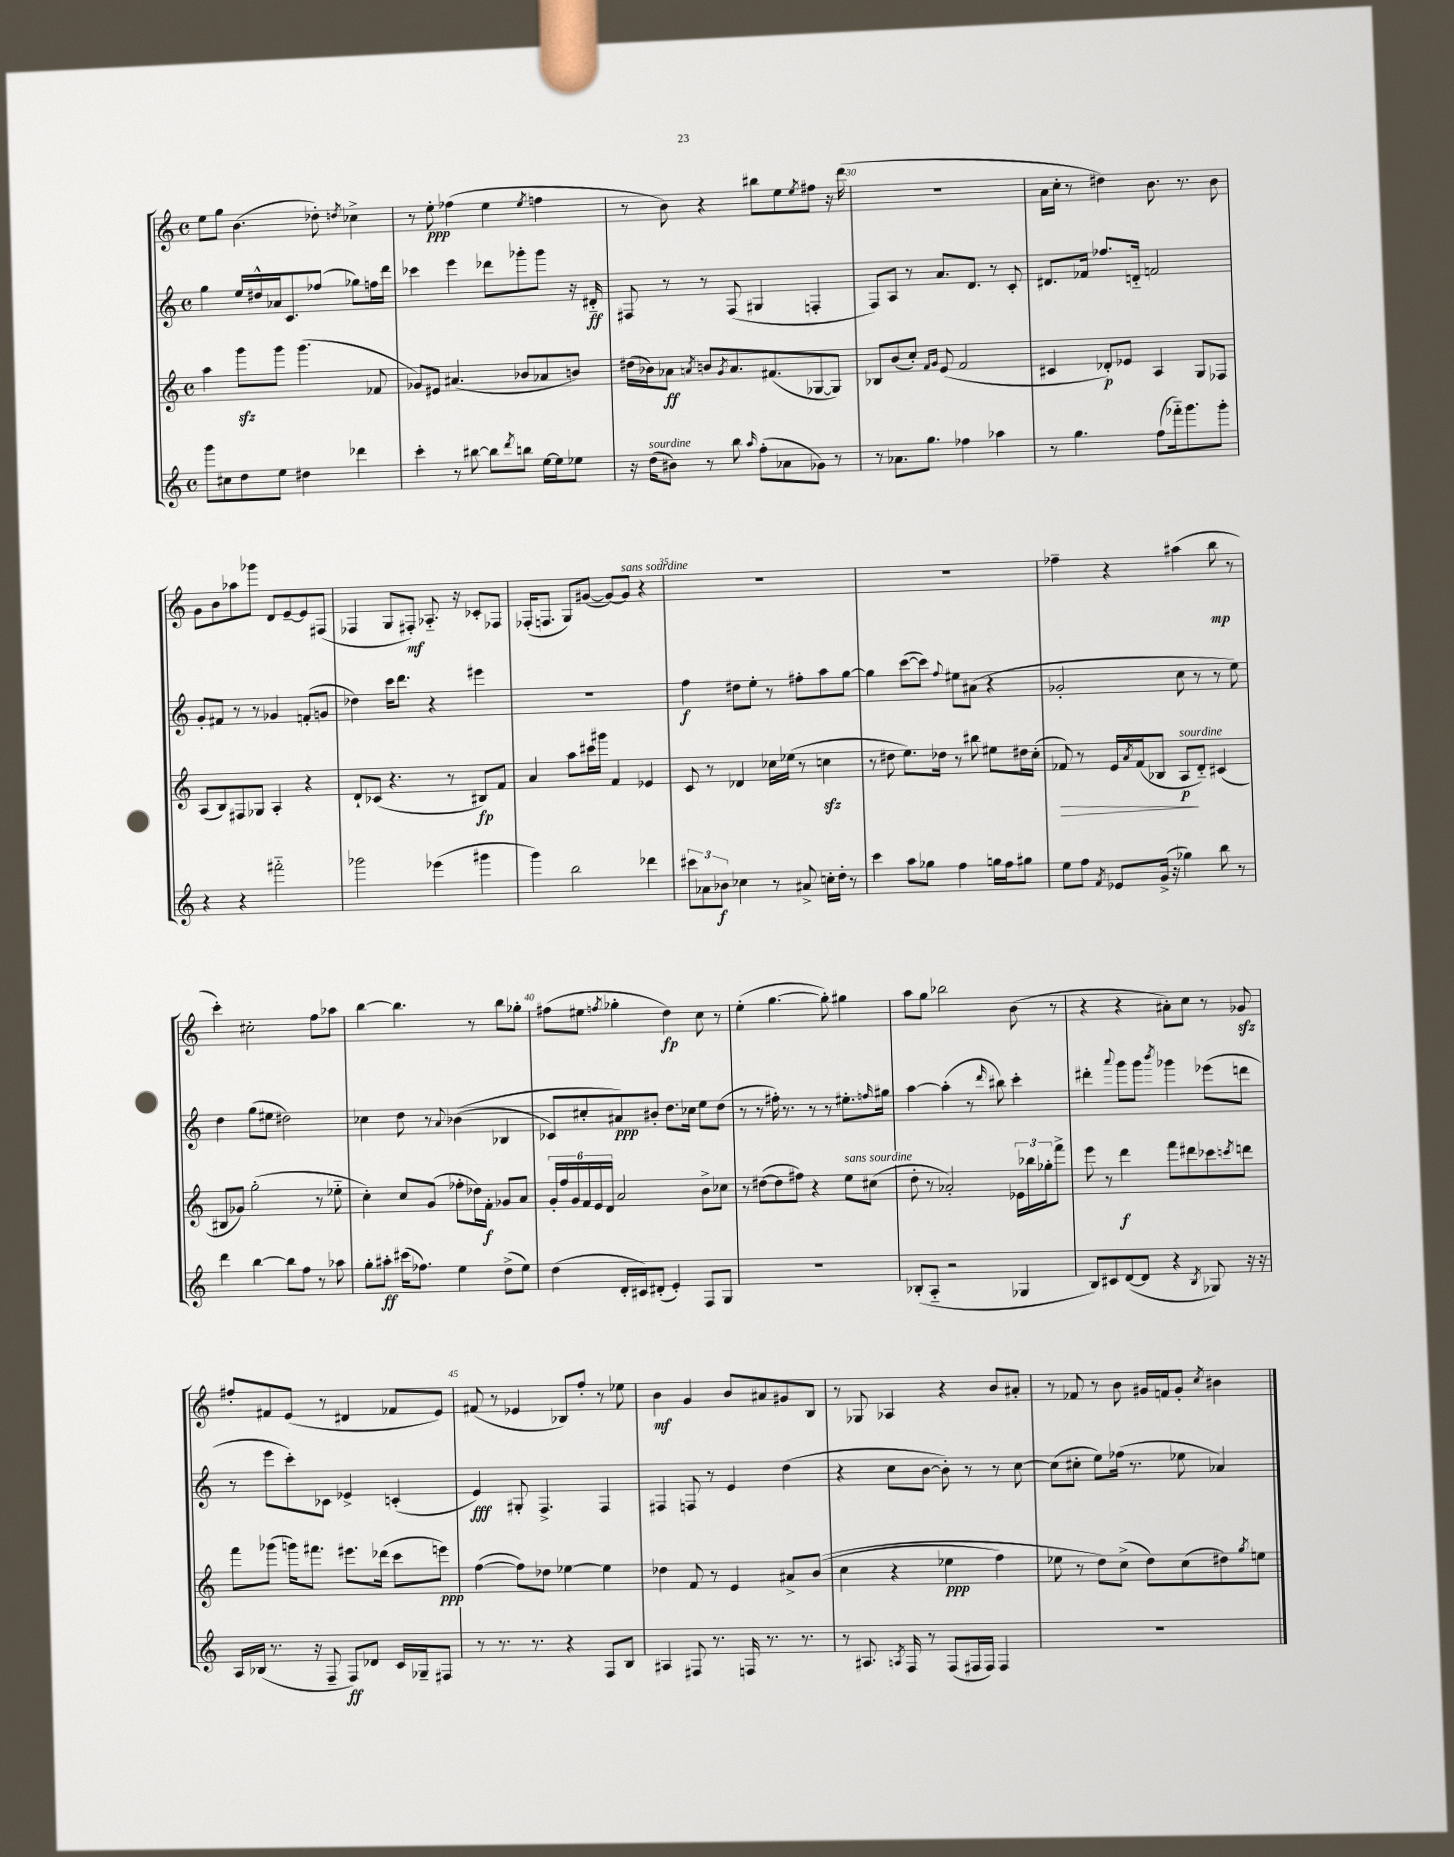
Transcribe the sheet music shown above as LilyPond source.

<<
\new StaffGroup <<
\new Staff = "s0" {
    \clef treble \key c \major \defaultTimeSignature \time 4/4
    e''8 g''8 b'4.( des''8-.) \acciaccatura { d''8 } ces''4-> |
    r8 e''8-.\ppp fes''4( e''4 \acciaccatura { e''8 } f''4 |
    r8 b'8) r4 bis''8 e''8 \acciaccatura { e''8 } fis''8 r16 d'''16( |
    R1 |
    a'16 c''16-. r8 dis''4) b'8. r8. b'8 |
    g'8 b'8 aes''8 ges'''8 d'8 e'8~-- e'8 fis8( |
    fes4 g8 fis8-.\mf) aes8.-_ r16 ces'8-. fes8 |
    fes16-.( f8. g8) gis'8~( gis'8~) gis'8^\markup { \italic "sans sourdine" } r4 |
    R1 |
    R1 |
    fes''4-- r4 ais''4( b''8\mp r8 |
    c'''4-.) cis''2-. f''8 aes''8 |
    b''4~ b''4. r8 b''8 ges''8-. |
    fis''8( eis''8 \acciaccatura { f''8 } ges''4-. d''4\fp) c''8 r8 |
    e''4-.( g''4.~ g''8-.) gis''4 |
    a''8 g''8 bes''2 b'8( r8 |
    r4 r4 ais'8-.) c''8 r8 ges'8\sfz |
    fis''8-. fis'8 e'8( r8 dis'4 fes'8 e'8) |
    fis'8( r8 ees'4 bes8) f''8-. r8 ees''8 |
    b'4\mf g'4 b'8 ais'8 gis'8 b8 |
    r8 ges8 aes4 r4 b'8 ais'8-. |
    r8 fes'8 r8 b'8 gis'16 f'16 gis'8-. \acciaccatura { c''8 } bis'4 \bar "|." |
}
\new Staff = "s1" {
    \clef treble \key c \major \defaultTimeSignature \time 4/4
    g''4 e''16 dis''16-^ aes'16 c'8. fes''8( ges''8) f''16 d'''16 |
    ces'''4 e'''4 des'''8 ges'''8-. ges'''8 r16 dis'16-_\ff |
    fis8 r8 r8 fis8( gis4 f4-. |
    f8) a8 r8 a'8. d'8. r8 c'8-. |
    dis'8. fes'16 fes''8. d'16-_ f'2 |
    g'8-. fis'8 r8 r8 ges'4 f'8-.( g'8 |
    des''4) c'''16 d'''8. r4 eis'''4 |
    R1 |
    f''4\f dis''8 e''8-. r8 fis''8-. a''8 g''8~ |
    g''4 c'''8~( c'''8) \appoggiatura { f''8 } eis''8 ais'8( r4 |
    ges'2-. c''8 r8 r8 e''8) |
    d''4 g''8( eis''8 dis''2) |
    ces''4 d''8 r8 \appoggiatura { a'8 } bes'4(\( bes4 |
    ces'8) cis''8-. ais'8\ppp\) bis'8-. d''8. ces''16 e''8 d''8( |
    r8 r8 fis''16-.) r8. r8 r8 eis''8.-. \grace { f''16 } gis''16 |
    a''4~ a''4-.( r8 \grace { d'''16 } bis''8) c'''4-. |
    dis'''4-. \appoggiatura { a'''8 } g'''8 g'''8 \acciaccatura { b'''8 } ges'''4 ees'''8( d'''8 |
    r8 e'''8 c'''8-.) ces'8 ees'4-> c'4-.( |
    e'4\fff) gis8-. f4.-> f4 |
    fis4 f8 r8 e'4 d''4( |
    r4 c''8 b'8~ b'8-.) r8 r8 c''8~ |
    c''8( cis''8-. e''8) fes''16( r8. ees''8 aes'4) \bar "|." |
}
\new Staff = "s2" {
    \clef treble \key c \major \defaultTimeSignature \time 4/4
    a''4 g'''8\sfz g'''8 g'''4.( fes'8 |
    ges'8) eis'8 ais'4.( bes'8 aes'8 b'8) |
    dis''16( bes'16) aes'8\ff \acciaccatura { a'8 } b'8 \acciaccatura { g'8 } a'8. fis'8.( ges8~ ges8) |
    bes8 b'8( c''8-.) \grace { f'16 g'16 } e'8( f'2 |
    cis'4 des'8-.\p) ees'8 a4 g8 fes8 |
    a8( b8) fis8 ges8 a4-. r4 |
    d'8-! ces'8( r4. r8 bis8\fp) f'8 |
    a'4 a''8 cis'''16 gis'''16 f'4 ees'4 |
    c'8 r8 des'4 ces''16 ees''16( r8 c''4\sfz |
    r8 dis''8 e''8.) des''16 r8 bis''8 eis''8 dis''16 c''16-.( |
    fes'8\>) r8 e'16 \acciaccatura { a'8 } fes'16( bes8 a8\p\!^\markup { \italic "sourdine" } d'8-_) cis'4( |
    bis8 ges'8) g''2-.( r8 ees''8-_ |
    c''4-.) c''8 g'8( fes''8-. des''16) f'16-.\f ges'8 a'8 |
    \tuplet 6/4 { g'16-. f''16 g'16 f'16 e'16 d'16 } a'2 b'8-> ces''8 |
    r8 dis''8~( dis''8 fis''8) r4 e''8^\markup { \italic "sans sourdine" } cis''8( |
    d''8-. r8 aes'2-.) \tuplet 3/2 { ees'16 bes''16 ges''16-. } f'''8-> |
    e'''8 r8 d'''4\f f'''8 dis'''8 ces'''8 \acciaccatura { c'''8 } d'''8 |
    f'''8 ges'''8( g'''16) fis'''8. eis'''8. des'''16( c'''8 e'''8\ppp) |
    f''4~( f''8) des''8 ees''4~ ees''4 |
    des''4 f'8 r8 e'4 ais'8-> b'8(\( |
    c''4 r4 ees''4\ppp f''4) |
    ees''8 r8 d''8\) c''8->( d''8) c''8( dis''8) \acciaccatura { g''8 } e''8 \bar "|." |
}
\new Staff = "s3" {
    \clef treble \key c \major \defaultTimeSignature \time 4/4
    g'''8 cis''8 d''8 e''8 dis''4 des'''4 |
    c'''4-. r8 bis''8~ bis''8 \acciaccatura { d'''8 } b''8 e''16~ e''16 ees''8 |
    r16 d''16^\markup { \italic "sourdine" }( bis'8) r8 b''8 \grace { a''16 } f''8-.( aes'8 ges'8) r8 |
    r8 aes'8. g''8. fes''4 aes''4 |
    r8 g''4. f''8( fes'''16-_) g'''8. g'''8-. |
    r4 r4 fis'''2-_ |
    ges'''2 ees'''4( gis'''4 |
    g'''4) b''2 des'''4 |
    \tuplet 3/2 { cis'''8 aes'8 bes'8\f } ces''4 r8 ais'8-> c''16-. d''16-. r8 |
    c'''4 a''8 ges''8 f''4 g''16 f''16 gis''8 |
    e''8 f''8 \acciaccatura { f'8 } ees'8 g'16->( r16 ges''4) b''8 r8 |
    d'''4 b''4~ b''8 f''8 r8 aes''8 |
    g''8-. ais''8-.\ff cis'''16( fes''8.) e''4 d''8->( e''8) |
    d''4( d'16-. cis'16) dis'8-.( e'4-.) f8 g8 |
    R1 |
    bes8-.( a8-_ r2 ges4 |
    b8) cis'8 d'8~( d'8 r4 \acciaccatura { b8 } ges8) r16 r16 |
    a16 bes16( r8. r16 f8-- f8\ff) des'8 c'16 ges16-- fis8 |
    r8 r8. r8. r4 f8 b8 |
    ais4 fis8 r8. f16 r8. r8. |
    r8 ais8. \acciaccatura { a8 } f16 r8 f8( fis16 fis16) fis4 |
    R1 \bar "|." |
}
>>
>>
\layout { \context { \Score currentBarNumber = #27 \override BarNumber.break-visibility = ##(#f #t #t) barNumberVisibility = #(every-nth-bar-number-visible 5) } }
